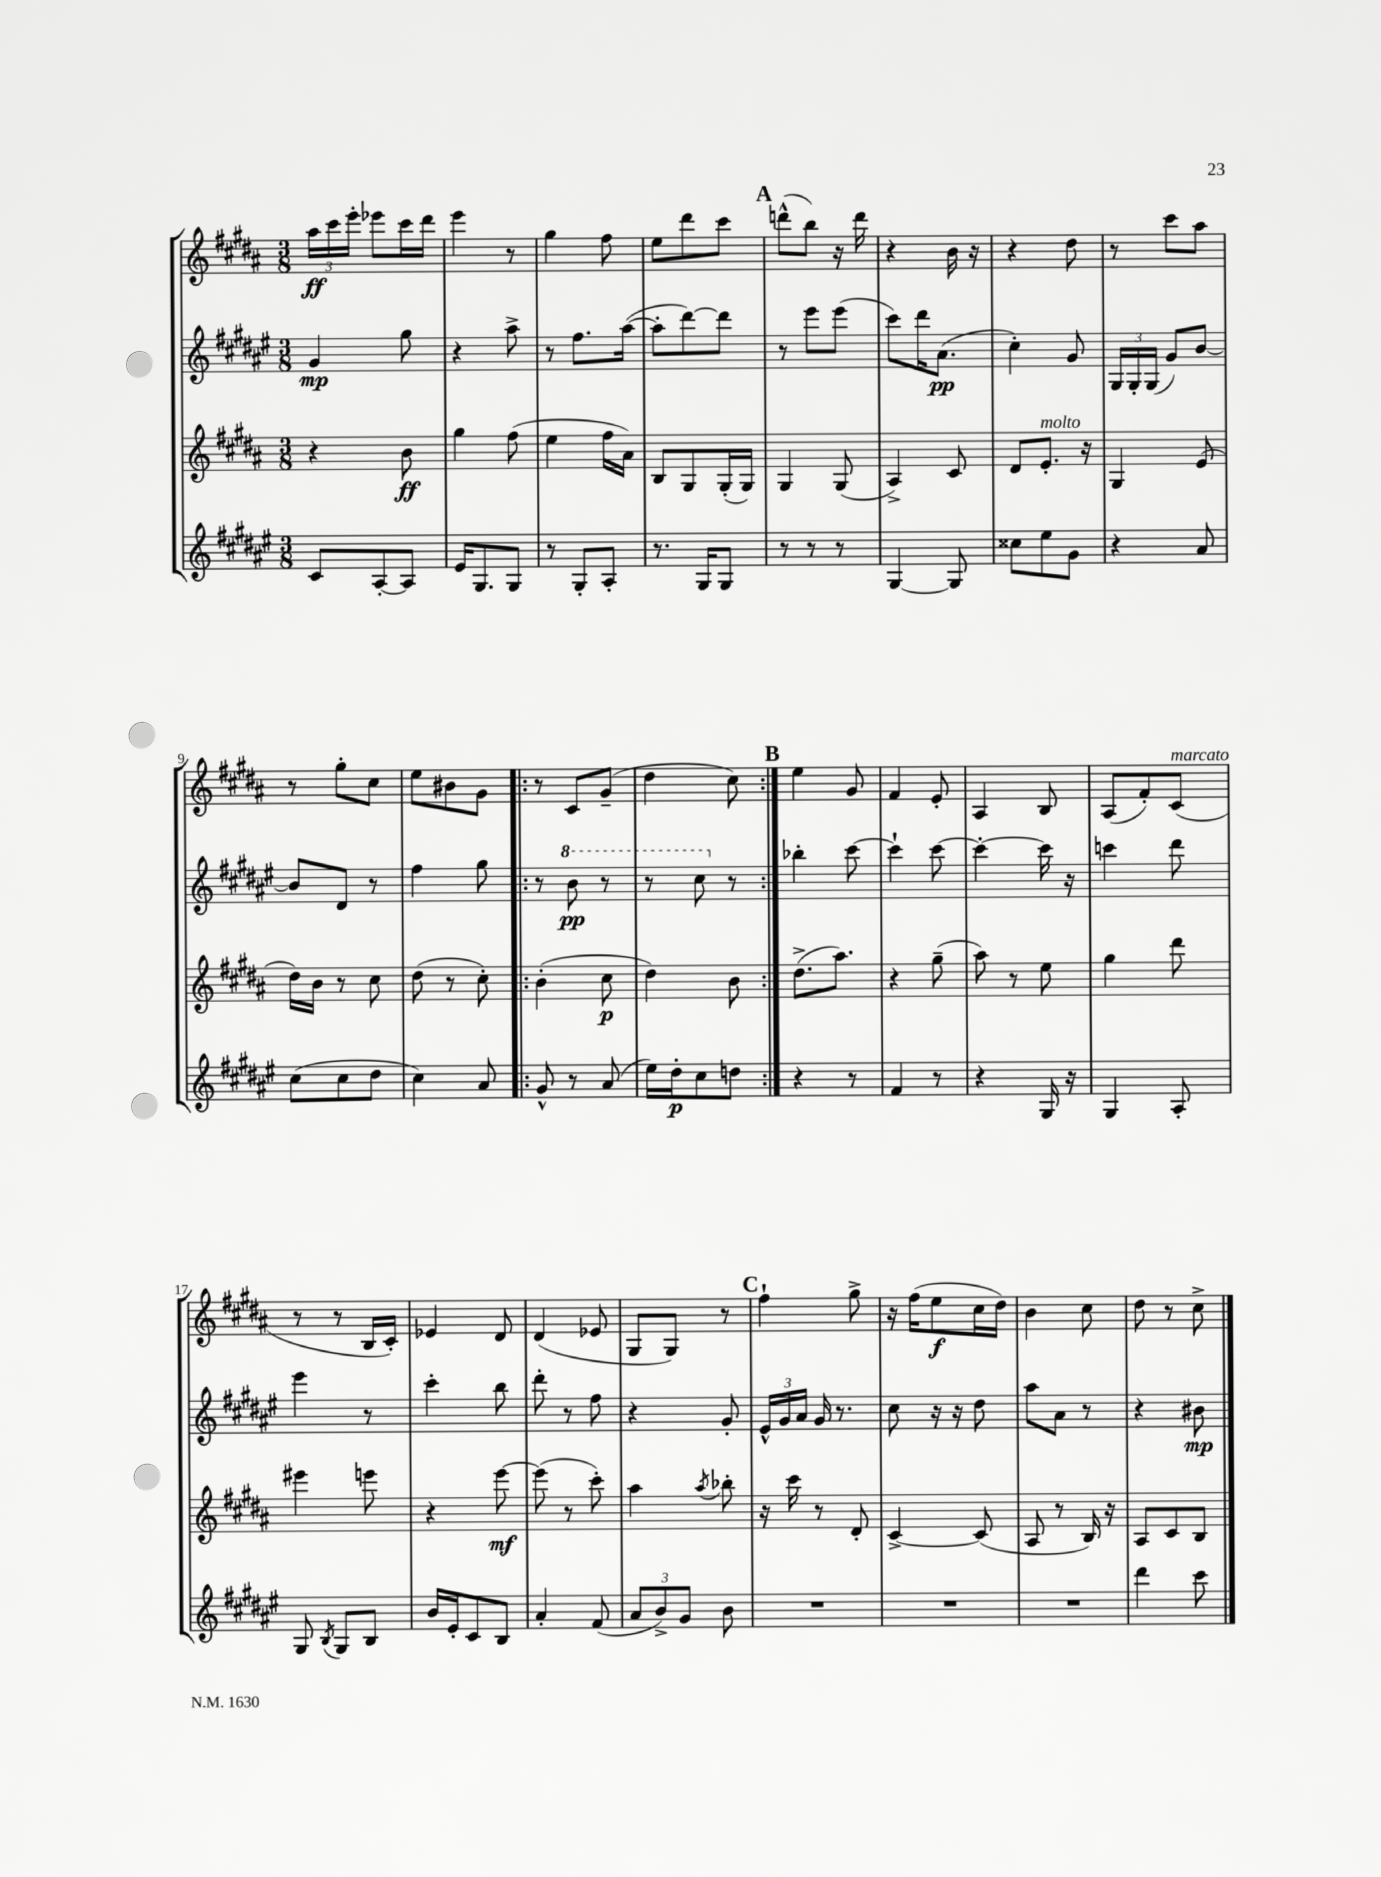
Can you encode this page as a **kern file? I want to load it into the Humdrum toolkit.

**kern	**kern	**kern	**kern
*staff4	*staff3	*staff2	*staff1
*clefG2	*clefG2	*clefG2	*clefG2
*k[f#c#g#d#a#e#]	*k[f#c#g#d#a#]	*k[f#c#g#d#a#e#]	*k[f#c#g#d#a#]
*M3/8	*M3/8	*M3/8	*M3/8
8c#	4r	4g#	24aa#
.	.	.	24ccc#
.	.	.	24eee'
[8A#'	.	.	8eee-
8A#]	8b	8gg#	16ccc#
.	.	.	16ddd#
=	=	=	=
16e#	4gg#	4r	4eee
8.G#	.	.	.
8G#	(8ff#	8aa#^	8r
=	=	=	=
8r	4ee	8r	4gg#
8G#'	.	8.ff#	.
8A#'	16ff#	.	8ff#
.	16a#)	([16aa#	.
=	=	=	=
8.r	8B	8aa#']	8ee
.	8G#	[8ddd#)	8ddd#
16G#	.	.	.
8G#	(16G#'	8ddd#]	8ccc#
.	16G#)	.	.
=	=	=	=
8r	4G#	8r	(8ddd^^
8r	.	8eee#	8bb)
8r	(8G#	(8eee#	16r
.	.	.	16ddd
=	=	=	=
[4G#	4A#^)	8ccc#)	4r
.	.	16ddd#	.
.	.	(8.a#	.
8G#]	8c#	.	16b
.	.	.	16r
=	=	=	=
8cc##	8d#	4cc#')	4r
8ee#	8.e'	.	.
8g#	.	8g#	8dd#
.	16r	.	.
=	=	=	=
4r	4G#	24G#	8r
.	.	24G#'	.
.	.	(24G#	.
.	.	8g#)	8ccc#
8a#	(8e	[8b	8aa#
=	=	=	=
(8cc#	16dd#)	8b]	8r
.	16b	.	.
8cc#	8r	8d#	8gg#'
8dd#	8cc#	8r	8cc#
=	=	=	=
4cc#)	(8dd#	4ff#	8ee
.	8r	.	8b#
8a#	8cc#')	8gg#	8g#
=!|:	=!|:	=!|:	=!|:
8g#^^	(4b'	8r	8r
8r	.	8bb	8c#
(8a#	8cc#	8r	(8g#~
=	=	=	=
16ee#)	4dd#)	8r	4dd#
16dd#'	.	.	.
8cc#	.	8ccc#	.
8dd	8b	8r	8cc#)
=:|!	=:|!	=:|!	=:|!
4r	(8.dd#^	4bb-'	4ee
.	8.aa#)	.	.
8r	.	[8ccc#	8g#
=	=	=	=
4f#	4r	4ccc#`]	4f#
8r	(8gg#~	[8ccc#	8e'
=	=	=	=
4r	8aa#)	4ccc#'_	4A#
.	8r	.	.
16G#	8ee	16ccc#]	8B
16r	.	16r	.
=	=	=	=
4G#	4gg#	4ccc	(8A#
.	.	.	8f#')
8A#'	8ddd#	8ddd#	(8c#
=	=	=	=
8G#	4eee#	4eee#	8r
8qB	.	.	.
8G#	.	.	8r
8B	8eee	8r	16B
.	.	.	16c#')
=	=	=	=
16b	4r	4ccc#'	4e-
16e#'	.	.	.
8c#	.	.	.
8B	[8eee	8bb	8d#
=	=	=	=
4a#'	(8eee]	8ddd#'	(4d#
.	8r	8r	.
(8f#	8ccc#')	8ff#	8e-
=	=	=	=
12a#	4aa#	4r	8G#
12b^)	.	.	.
.	.	.	8G#)
12g#	.	.	.
.	8qaa#	.	.
8b	8bb-'	8g#'	8r
=	=	=	=
4.r	16r	24e#^^	4ff#`
.	.	24g#	.
.	16ccc#	.	.
.	.	24a#	.
.	8r	16g#	.
.	.	8.r	.
.	8d#'	.	8gg#^
=	=	=	=
4.r	[4c#^	8cc#	16r
.	.	.	(16ff#
.	.	16r	8ee
.	.	16r	.
.	(8c#]	8dd#	16cc#
.	.	.	16dd#)
=	=	=	=
4.r	8A#	8aa#	4b
.	8r	8a#	.
.	16B)	8r	8cc#
.	16r	.	.
=	=	=	=
4ddd#	8A#	4r	8dd#
.	8c#	.	8r
8ccc#	8B	8b#	8cc#^
==	==	==	==
*-	*-	*-	*-
